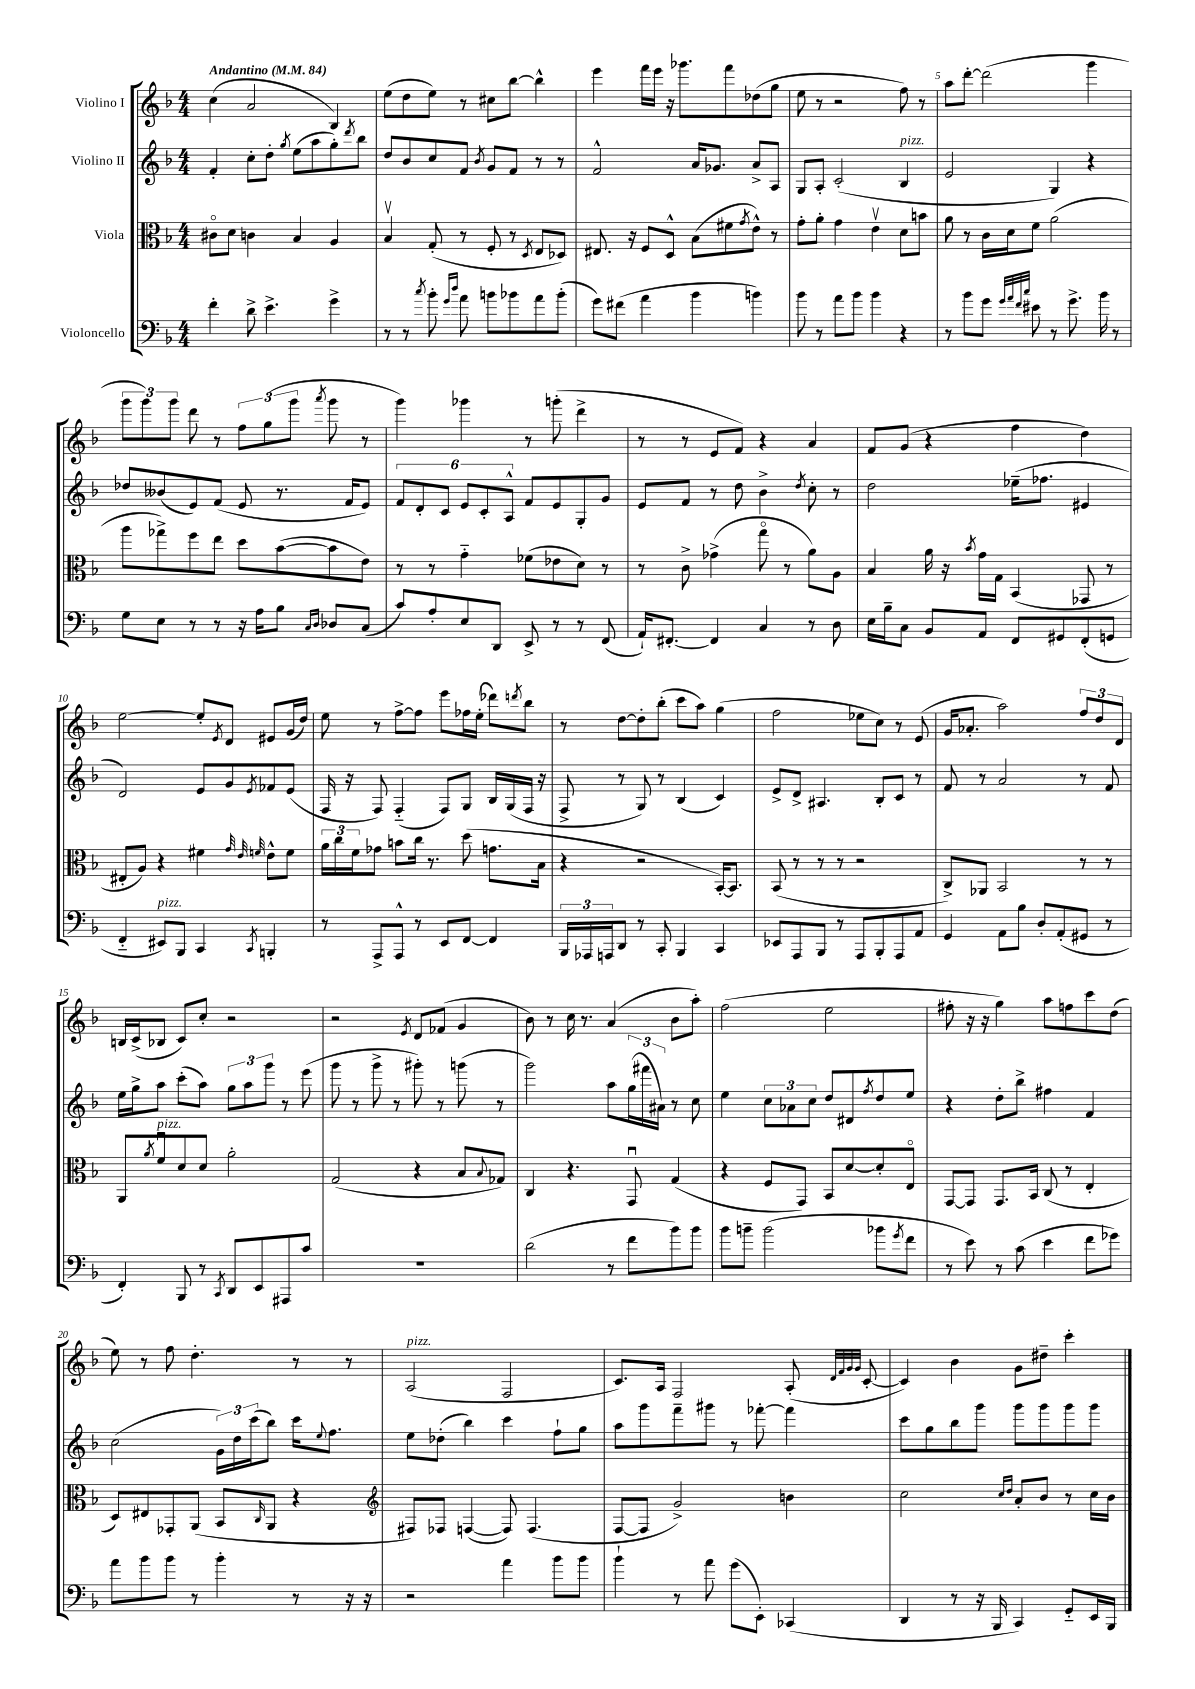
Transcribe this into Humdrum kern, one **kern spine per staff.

**kern	**kern	**kern	**kern
*staff4	*staff3	*staff2	*staff1
*clefF4	*clefC3	*clefG2	*clefG2
*k[b-]	*k[b-]	*k[b-]	*k[b-]
*M4/4	*M4/4	*M4/4	*M4/4
*MM84	*MM84	*MM84	*MM84
4f'	8c#o	4f'	(4cc
.	8d	.	.
8d^	4c	8cc'	2a
4.e^	.	8dd'	.
.	.	8qgg	.
.	4B-	(8ee	.
.	.	8aa	.
4g^	4A	8gg')	4B-)
.	.	8qddd	.
.	.	8bb-	.
=	=	=	=
8r	4B-v	8dd	(8ee
8r	.	8b-	8dd
8qcc	.	.	.
8b-'	(8G'	8cc	8ee)
16qqg	.	.	.
16qqdd	.	.	.
8a	8r	8f	8r
.	.	8qb-	.
8b	8F'	8g	8cc#
8b-	8r	8f	[8bb-
.	8qD	.	.
8a	8E	8r	4bb-^^]
(8b-'	8D-)	8r	.
=	=	=	=
8g)	8.E#	2f^^	4eee
(8f#	.	.	.
.	16r	.	.
4a	8F	.	16fff
.	.	.	16eee
.	8D^^	.	16r
.	.	.	8.ggg-
4b-	(8B-	16a	.
.	.	8.g-	.
.	8f#	.	8fff
.	8qg	.	.
4b)	8e^^)	8a^	(8dd-
.	8r	8A	8gg
=	=	=	=
8b-	8g'	8G	8ee
8r	8a'	8A'	8r
8a	4g	(2c'	2r
8b-	.	.	.
4b-	4ev	.	.
4r	8d	4B-	8ff)
.	8b	.	8r
=	=	=	=
8r	8a	2e	8aa
8b-	8r	.	[8ddd'
8g	16c	.	(2ddd]
.	16d	.	.
32qqg	.	.	.
32qqa	.	.	.
32qqf	.	.	.
32qqcc	.	.	.
8e#	8f	.	.
8r	(2a	4G)	.
8.g^	.	.	.
.	.	4r	4ggg
16b-	.	.	.
8r	.	.	.
=	=	=	=
8G	8aa	8dd-	12ggg
.	.	.	12ggg)
8E	8gg-^)	(8b--	.
.	.	.	12ggg
8r	8ff	8e)	8ddd
8r	8ee	(8f	8r
16r	8dd	8e	12ff
16A	.	.	.
.	.	.	(12gg
8B-	([8b-	8.r	.
.	.	.	12ggg
16qqC	.	.	.
16qqD	.	.	8qaaa
8D-	8b-]	.	8ggg
.	.	16f	.
(8C	8e)	8e)	8r
=	=	=	=
8c)	8r	12f	4ggg)
.	.	12d'	.
8A'	8r	.	.
.	.	12c	.
8E	4g'~	12e	4ggg-
.	.	12c'	.
8DD	.	.	.
.	.	12A^^	.
8EE^	(8f-	8f	8r
8r	8e-	8e	(8ggg'
8r	8d)	8G'	4ddd^
(8FF	8r	8g	.
=	=	=	=
16AA`)	8r	8e	8r
[8.FF#'	.	.	.
.	8c^	8f	8r
4FF#]	(4g-^	8r	8e
.	.	8dd	8f)
4C	8ggo	4b-^	4r
.	8r	.	.
.	.	8qdd	.
8r	8a)	8cc'	4a
8D	8A	8r	.
=	=	=	=
16E	4B-	2dd	8f
16B-~	.	.	.
8C	.	.	(8g
8BB-	16a	.	4r
.	16r	.	.
.	8qb-	.	.
8AA	16g	.	.
.	16G	.	.
8FF	(4BB-	(16ee-~	4ff
.	.	8.ff-	.
8GG#	.	.	.
(8FF'	8GG-	4e#	4dd)
8GG	8r	.	.
=	=	=	=
4FF'~	8E#'	2d)	[2ee
.	8A)	.	.
8EE#)	4r	.	.
8BBB-	.	.	.
4CC	4f#	8e	8ee']
.	.	.	8qe
.	.	8g	8d
.	32qqg	.	.
.	32qqe	.	.
8qCC	32qqf	8qe	.
4BBB'	8e^^	8f-	8e#
.	8f	(8e	(16g
.	.	.	16dd)
=	=	=	=
8r	24a	16F	8ee
.	24cc	.	.
.	.	16r	.
.	24f	.	.
8AAA^	8g-	8F)	8r
8AAA^^	8b	(4F'~	[8ff^
8r	16cc	.	8ff]
.	8.r	.	.
8EE	.	8F)	8eee
[8FF	(8dd	8G	16ff-
.	.	.	(16ee'
4FF]	8.g	16B-	8ddd-)
.	.	(16G	.
.	.	.	8qddd
.	.	16F	8bb-
.	16B-	16r	.
=	=	=	=
24BBB-	4r	8F^	8r
24AAA-	.	.	.
24AAA	.	.	.
8DD	.	8r	[8dd
8r	2r	8G)	8dd']
8CC'	.	8r	(8bb-'
4BBB-	.	(4B-	8ccc
.	.	.	8aa)
4CC	[16BB-')	4c)	(4gg
.	8.BB-]	.	.
=	=	=	=
8EE-	(8BB-	8e^	2ff
8AAA	8r	8d^	.
8BBB-	8r	4.A#	.
8r	8r	.	.
8AAA	2r	.	8ee-
8BBB-'	.	8B-'	8cc)
8AAA	.	8c	8r
8AA	.	8r	(8e
=	=	=	=
4GG	8C^)	8f	16g
.	.	.	8.a-'
.	8AA-	8r	.
8AA	2BB-	2a	2aa)
8B-	.	.	.
8D'	.	.	.
(8AA'	.	.	.
8GG#	8r	8r	12ff
.	.	.	12dd
8r	8r	8f	.
.	.	.	12d
=	=	=	=
4FF')	8AA	16ee	16B
.	.	16gg^	(16c^
.	8qa	.	.
.	8fu	8aa	8B-
8BBB-	8d	(8ccc'	8c)
8r	8d	8aa)	8cc'
8qCC	.	.	.
8DD	2a'	12gg	2r
.	.	12aa	.
8EE	.	.	.
.	.	12ggg	.
8AAA#	.	8r	.
8c	.	(8eee	.
=	=	=	=
1r	(2G	8ggg	2r
.	.	8r	.
.	.	8ggg^	.
.	.	8r	.
.	.	.	8qe
.	4r	8ggg#')	8d
.	.	8r	(8f-
.	8B-	(8ggg	4g
.	8qqB-	.	.
.	8G-)	8r	.
=	=	=	=
(2d	4C	2ggg)	8b-)
.	.	.	8r
.	4.r	.	16cc
.	.	.	8.r
8r	.	8aa	(4a
8f	8GGu	(24gg	.
.	.	24fff#	.
.	.	24a#)	.
8b-)	(4G	8r	8b-
8b-	.	8cc	8aa')
=	=	=	=
8b-	4r	4ee	(2ff
8b~	.	.	.
(2b	8F	12cc	.
.	.	12a-	.
.	8GG)	.	.
.	.	12cc	.
.	8BB-	8dd	2ee
.	[8d	8d#	.
.	.	8qff	.
8b-	8d']	8dd	.
8qg	.	.	.
8f	8Eo	8ee	.
=	=	=	=
8r	[8GG	4r	8ff#'
8e)	8GG]	.	16r
.	.	.	16r
8r	8.GG	8dd'	4gg)
(8c	.	8bb-^	.
.	16BB-	.	.
4e	(8C	4ff#	8aa
.	8r	.	8ff
8f	4E'	4f	8ccc
8g-)	.	.	(8dd
=	=	=	=
8a	8D)	(2cc	8ee)
8b-	8E#	.	8r
8b-	8GG-'	.	8ff
8r	(8AA	.	4.dd'
4b-'	8BB-	24g)	.
.	.	24dd	.
.	.	(24ccc	.
.	16qqC	.	.
.	8AA	8bb-)	.
8r	4r	16ccc	8r
.	.	8qqee	.
.	.	8.ff	.
16r	.	.	8r
16r	.	.	.
=	=	=	=
*	*clefG2	*	*
2r	8F#)	8ee	(2A
.	8F-	(8dd-'	.
.	([4F	4bb-)	.
4a	8F])	4ccc	2F
.	(4.F	.	.
8b-	.	8ff`	.
8b-	.	8gg	.
=	=	=	=
4b-`	[8F	8aa	8.c)
.	8F]	8ggg	.
.	.	.	16A
8r	2g^)	8fff~	2F
8a	.	8ggg#	.
(8g	.	8r	.
8EE')	.	[8fff-'	.
(4CC-	4b	4fff-]	(8A'
.	.	.	32qqd
.	.	.	32qqf
.	.	.	32qqg
.	.	.	32qqg
.	.	.	[8c'
=	=	=	=
4DD	2cc	8ccc	4c])
.	.	8gg	.
8r	.	8bb-	4b-
16r	.	8ggg	.
16BBB-	.	.	.
.	16qqcc	.	.
.	16qqdd	.	.
4CC)	8a'	8ggg	8g
.	8b-	8ggg	8dd#~
8GG'~	8r	8ggg	4ccc'
16EE	16cc	8ggg	.
16BBB-	16b-	.	.
==	==	==	==
*-	*-	*-	*-
